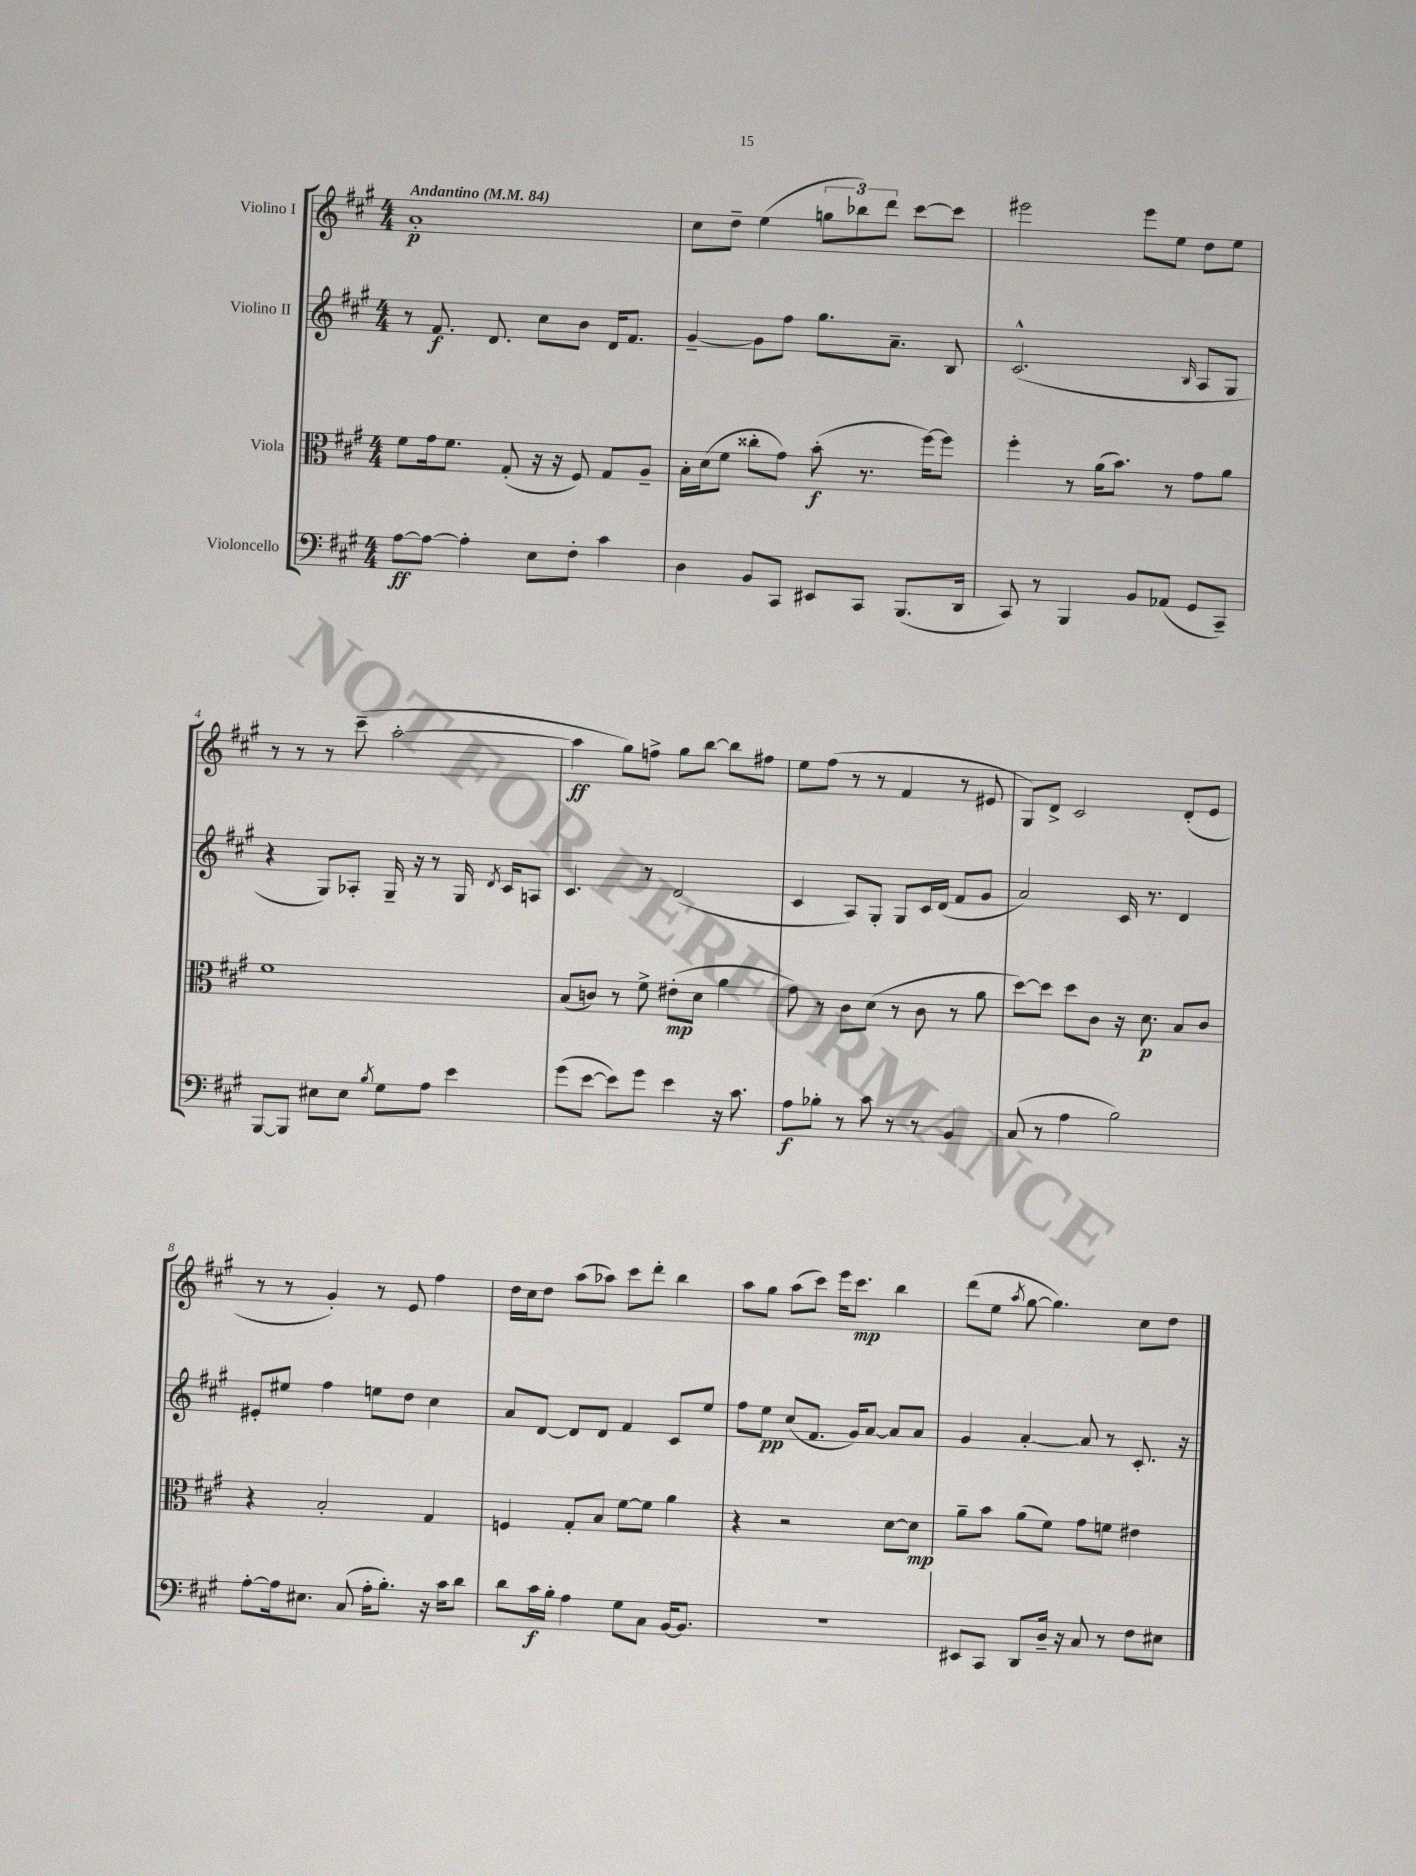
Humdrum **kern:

**kern	**kern	**kern	**kern
*staff4	*staff3	*staff2	*staff1
*clefF4	*clefC3	*clefG2	*clefG2
*k[f#c#g#]	*k[f#c#g#]	*k[f#c#g#]	*k[f#c#g#]
*M4/4	*M4/4	*M4/4	*M4/4
*MM84	*MM84	*MM84	*MM84
[8A	8f#	8r	1a'
8A_	16g#	8.f#	.
.	8.f#	.	.
4A']	.	.	.
.	.	8.d	.
.	(8G#'	.	.
8E	16r	8cc#	.
.	16r	.	.
8F#'	8F#)	8b	.
4c#	8G#	16d	.
.	.	8.f#	.
.	8A~	.	.
=	=	=	=
4D	16B'	[4g#~	8cc#
.	(16d	.	.
.	8f#	.	8dd~
8BB	8cc##'	8g#]	(4ee
8CC#	8g#)	8ff#	.
8EE#	(8b'	8.gg#	12gg
.	.	.	12bb-)
8CC#	8.r	.	.
.	.	.	12ddd
.	.	8.a~	.
(8.BBB	.	.	[8ccc#
.	[16ff#)	.	.
.	8ff#]	8B	8ccc#]
16DD	.	.	.
=	=	=	=
8CC#)	4ff#'	(2.c#^^	2eee#
8r	.	.	.
4BBB	8r	.	.
.	(16a	.	.
.	8.b)	.	.
8BB	.	.	8eee#
(8AA-	8r	.	8ee
.	.	16qqB	.
8GG#	8g#	8A	8dd
8CC#~)	8a	8G#	8ee
=	=	=	=
[8BBB	1f#	4r	8r
8BBB]	.	.	8r
8E#	.	8G#)	8r
8E#	.	8A-'	(8ccc#~
8qB	.	.	.
8G#	.	16G#~	[2aa'
.	.	16r	.
8A	.	8r	.
4e	.	16G#	.
.	.	8qd	.
.	.	16c#	.
.	.	8A	.
=	=	=	=
(8g#	(8B	4.c#	4aa]
[8e	8c)	.	.
8e])	8r	.	8gg#)
8g#	8f#^	8r	8ff^
4e	(8e#'	(2d	8gg#
.	8d	.	[8bb
16r	4a	.	8bb]
8.c#	.	.	.
.	.	.	8ff#
=	=	=	=
8A	8g#)	4c#	8ee
8B-'	8r	.	(8ff#
8r	8c#	8A)	8r
8c#	(8d	8G#'	8r
8r	8r	8G#	4f#
8r	8c#	16c#	.
.	.	(16d	.
4BB	8r	8f#	8r
.	8a	8g#	8e#
=	=	=	=
(8C#	[8dd)	2a)	8G#)
8r	8dd]	.	8d^
4A	8dd	.	2c#
.	8c#	.	.
2B)	16r	16c#	.
.	8.d	8.r	.
.	8B	4d	(8d'
.	8c#	.	8e
=	=	=	=
[8A'	4r	8e#'	8r
16A]	.	8ee#	8r
8.E#	.	.	.
.	2B'	4ff#	4g#')
(8C#	.	.	.
16A'	.	8ee	8r
8.B')	.	.	.
.	.	8dd	8e
16r	4G#	4cc#	4ff#
16c#	.	.	.
8d	.	.	.
=	=	=	=
8d	4F	8a	16dd
.	.	.	16cc#
16c#	.	[8d	8dd
16B'	.	.	.
4A	8G#'	8d]	(8aa
.	8B	8d	8aa-)
8G#	[8f#	4f#	8ccc#
8C#	8f#]	.	8ddd'
[16BB	4a	8c#	4bb
8.BB]	.	.	.
.	.	8ee	.
=	=	=	=
1r	4r	8ff#	8aa
.	.	8ee	8gg#
.	2r	(8cc#	(8aa
.	.	8.f#	8ccc#)
.	.	.	16eee
.	.	16g#)	8.ccc#
.	.	[8a	.
.	[8d	8a]	4bb
.	8d]	8a	.
=	=	=	=
8EE#	8a~	4g#	(8ddd
8CC#	8b	.	8ee
.	.	.	8qaa
8DD	(8a	[4a'	[8gg#
16D~	8f#)	.	4.gg#])
16r	.	.	.
8C#	8g#	8a]	.
8r	8f	8r	.
8F#	4e#	8.c#'	8cc#
8E#	.	.	8dd
.	.	16r	.
==	==	==	==
*-	*-	*-	*-
